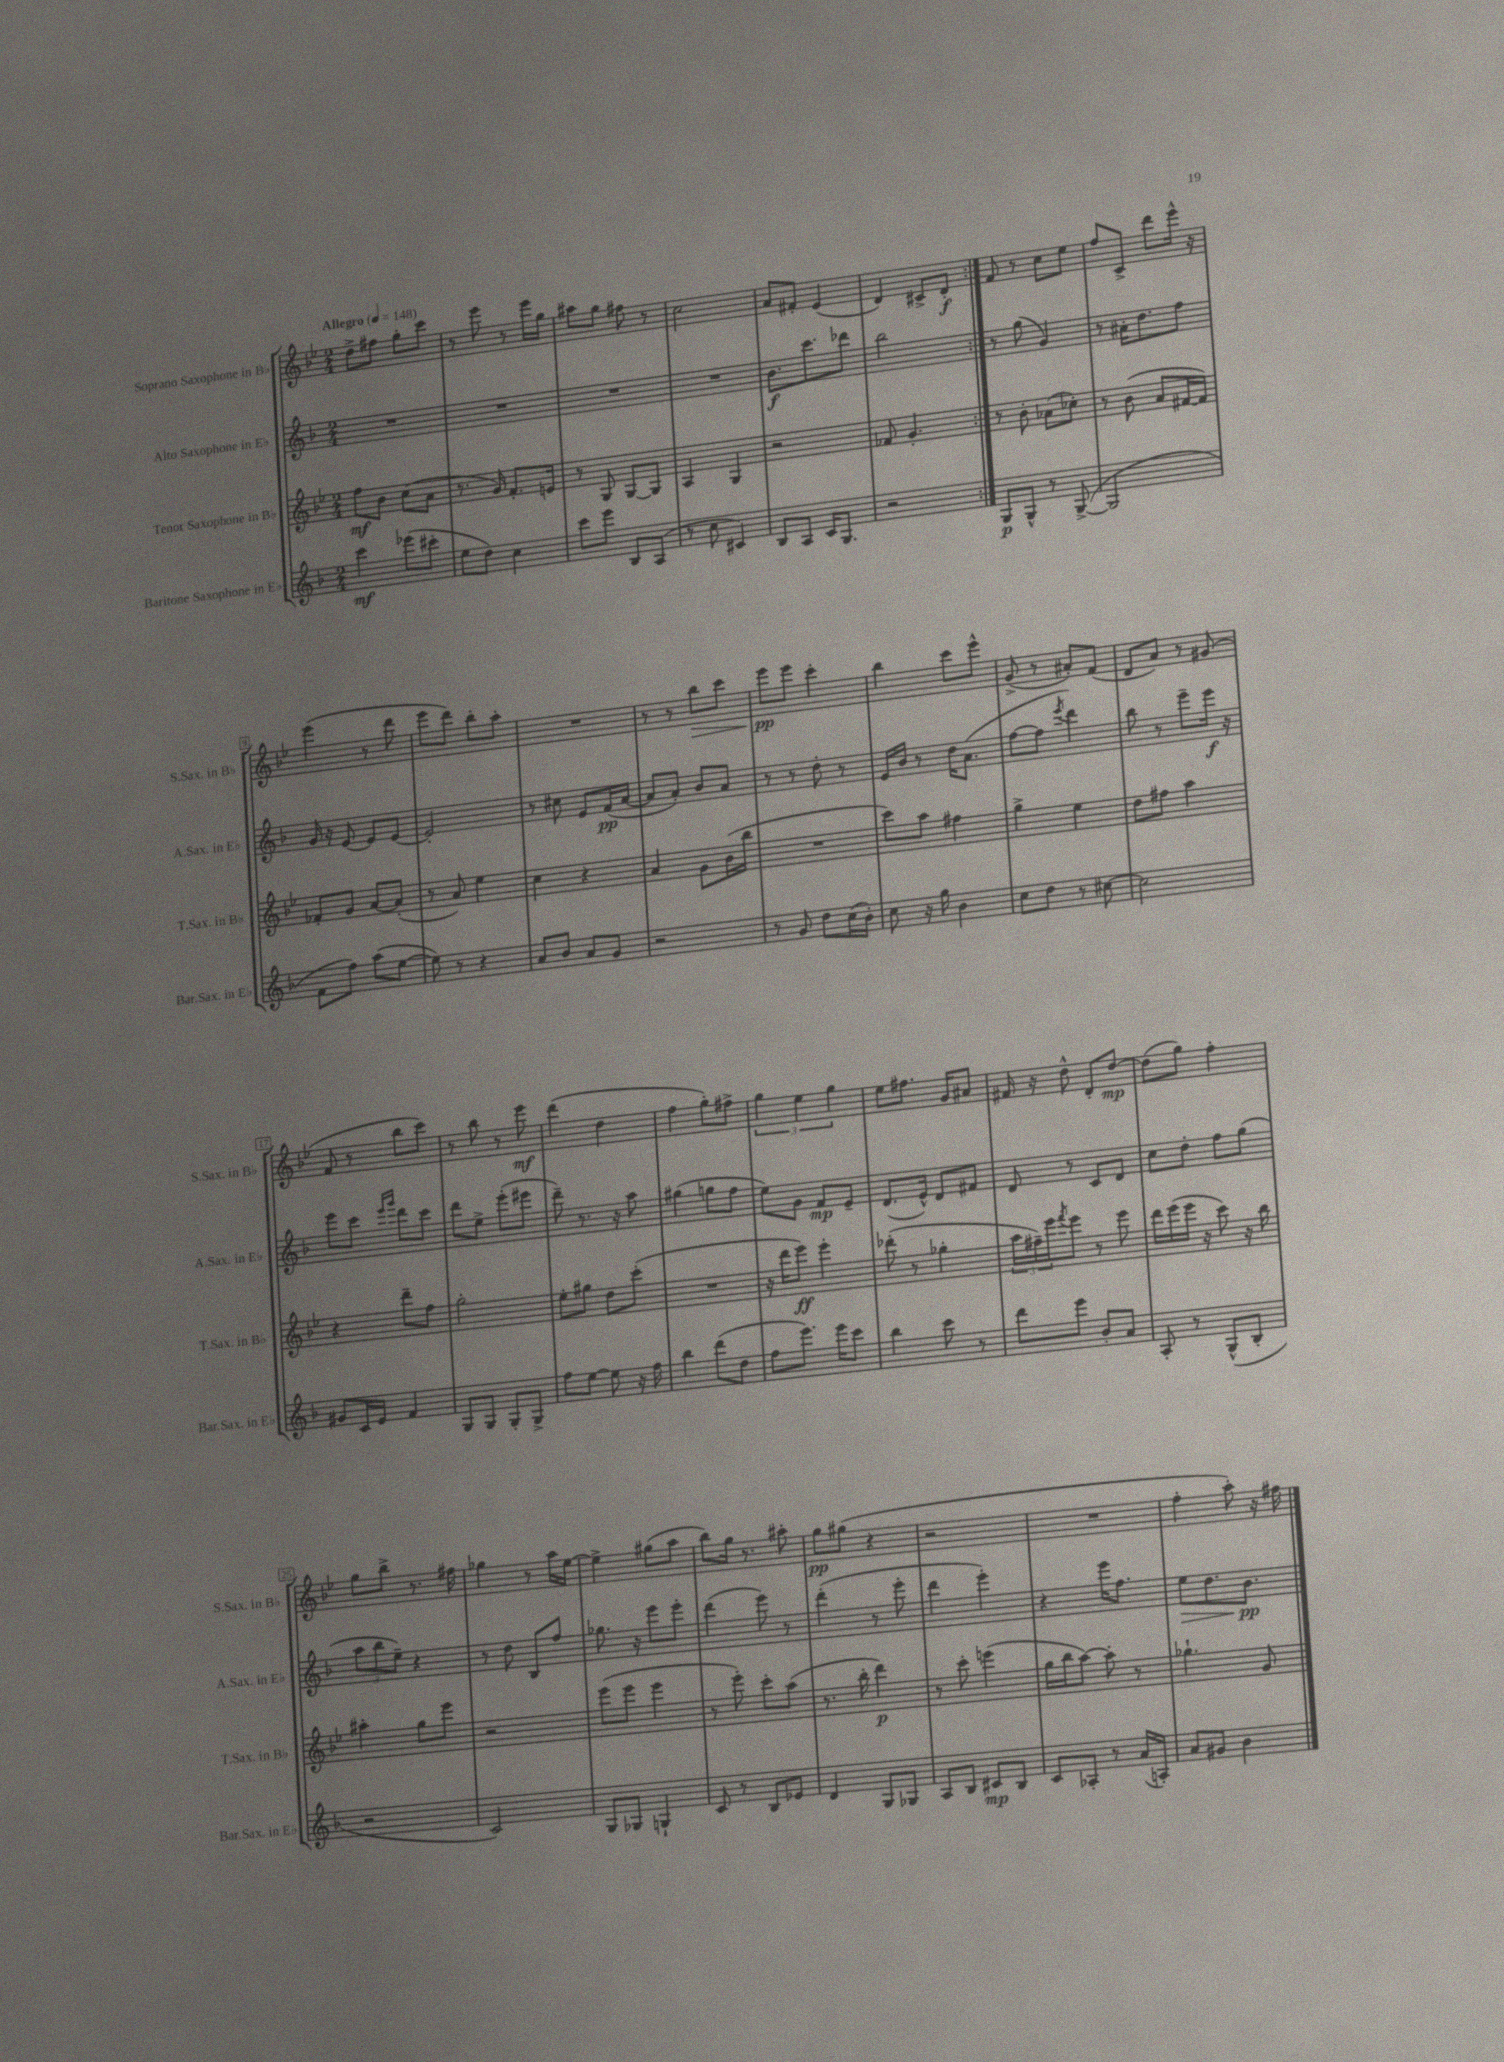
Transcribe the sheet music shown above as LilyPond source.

<<
\new StaffGroup <<
\new Staff = "s0" \with { instrumentName = "Soprano Saxophone in Bb" shortInstrumentName = "S.Sax. in Bb" } {
    \clef treble \key bes \major \numericTimeSignature \time 2/4 \tempo "Allegro" 4 = 148
    \repeat volta 2 { d''8-> fis''8 g''8-. c'''8 |
    r8 ees'''8 r8 ees'''16 g''16 |
    ais''8 g''8 fis''8 r8 |
    c''2 |
    a'8 fis'8-. ees'4( |
    d'4) cis'8-> d'8-.\f | }
    f'8 r8 c''8 ees''8 |
    f''8 c'8-> d'''8 ees'''16-^ r16 |
    ees'''4( r8 d'''8 |
    ees'''8 d'''8) bes''8-. a''8-. |
    R2 |
    r8 r8 bes''8\> c'''8 |
    ees'''8\pp\! ees'''8 c'''4-. |
    bes''4 c'''8 ees'''8-^ |
    g'8->( r8 ais'8-.) f'8( |
    d'8 a'8) r8 gis'8( |
    f'8 r8 bes''8 c'''8) |
    r8 bes''8 r8 ees'''8\mf |
    d'''4( d''4 |
    f''4 g''8-.) fis''8-> |
    \tuplet 3/2 { g''4 ees''4 g''4 } |
    ees''8 fis''8. g'16 ais'8 |
    fis'16 r16 d''8-^ d'8-. d''8~\mp |
    d''8( g''8) f''4-. |
    g''8 bes''8-> r8. fis''16 |
    ges''4 r8 a''16 ees''16~ |
    ees''4-> gis''8( a''8 |
    bes''8) g''16 r8. ais''8-. |
    g''8\pp gis''8( r4 |
    r2 |
    R2 |
    f''4-. a''8-.) r16 fis''16 \bar "|." |
}
\new Staff = "s1" \with { instrumentName = "Alto Saxophone in Eb" shortInstrumentName = "A.Sax. in Eb" } {
    \clef treble \key f \major \numericTimeSignature \time 2/4
    \repeat volta 2 { R2 |
    R2 |
    R2 |
    R2 |
    bes'8.\f c'''8. des'''8 |
    bes''2 | }
    r8 g''8( g'4) |
    r8 ais'16-. d''8. f''8 |
    g'16 r16 e'8~ e'8 e'8~ |
    e'2-. |
    r8 cis''8 e'8 f'16\pp( a'16~ |
    a'8 a'8-.) bes'8 a'8 |
    r8 r8 d''8-. r8 |
    e'16 bes'16 r8 d''16 a'8.( |
    f''8~ f''8 \acciaccatura { e'''8 } d'''4) |
    bes''8 r8 e'''8-- e'''16\f r16 |
    e'''8 c'''8 \grace { e'''16 g'''16 } d'''8 c'''8 |
    d'''8 e''8-> e'''8-.( eis'''8 |
    d'''8--) r8. r16 a''8 |
    gis''4( g''8 f''8 |
    e''8) g'8 f'8\mp e'8-- |
    d'8.( e'16-^) d'8 fis'8 |
    d'8 r8 c'8 d'8 |
    c''8 d''8-. f''8 g''8( |
    \tuplet 3/2 { a''8 bes''8 e''8--) } r4 |
    r8 d''8 bes8 f''8 |
    ges''8. r16 e'''8 e'''8-. |
    d'''4( e'''8) r8 |
    d'''4-.( r8 e'''8-. |
    d'''4 e'''4-.) |
    r4 e'''16 f''8. |
    e''8\> d''8. bes'8.\pp\! \bar "|." |
}
\new Staff = "s2" \with { instrumentName = "Tenor Saxophone in Bb" shortInstrumentName = "T.Sax. in Bb" } {
    \clef treble \key bes \major \numericTimeSignature \time 2/4
    \repeat volta 2 { f''8\mf bes'8 c''8( a'8 |
    r8. g'16) f'8.-. e'16 |
    r8 g8 g8~ g8 |
    a4 g4 |
    r2 |
    fes'8 g'4.-. | }
    r8 bes'8-. aes'8( ces''8-.) |
    r8 bes'8( a'8 fis'16~ fis'16) |
    fes'8-. g'8 a'8~ a'8-.( |
    r8 a'8) ees''4 |
    c''4 r4 |
    a'4 g'8 bes'16( bes''16 |
    R2 |
    c'''8) a''8 fis''4 |
    g''4-> ees''4 |
    d''8 fis''8 a''4 |
    r4 d'''8-- f''8 |
    g''2-. |
    ees''8-. gis''8 d''8 c'''8-.( |
    R2 |
    r16 d'''16 ees'''8\ff) ees'''4-. |
    des'''8-.( r8 ges''4-. |
    \tuplet 3/2 { a''16 fis''16--) ees'''16 } \acciaccatura { f'''8 } ees'''8 r8 ees'''8 |
    d'''16 ees'''16( ees'''16 r16 c'''8) r16 bes''16 |
    ais''4-. g''8 ees'''8 |
    r2 |
    ees'''8( ees'''8 ees'''4 |
    r8 ees'''8-.) c'''8-. a''8( |
    r8. bes''16-. d'''4\p) |
    r8 c'''8-. e'''4( |
    g''16 bes''16 a''8~) a''8-. r8 |
    ges''4.-! g'8 \bar "|." |
}
\new Staff = "s3" \with { instrumentName = "Baritone Saxophone in Eb" shortInstrumentName = "Bar.Sax. in Eb" } {
    \clef treble \key f \major \numericTimeSignature \time 2/4
    \repeat volta 2 { c'''4\mf ees'''8( cis'''8-. |
    e''8 d''8) c''4 |
    c'''8 e'''8 bes8 a8( |
    r8 c''8 cis'4) |
    bes8 a8 c'16 g8. |
    r2 | }
    g8\p g8-^ r8 g8~->( |
    g2 |
    f'8 f''8) a''8( e''8~ |
    e''8) r8 r4 |
    a'8 bes'8 a'8 g'8 |
    r2 |
    r8 g'8 d''8 c''16( bes'16-.) |
    c''8 r16 g''16 bes'4 |
    c''8 d''8 r8 cis''8~ |
    cis''2 |
    gis'8 c'16 e'16 f'4 |
    g8 g8 g8-. g8-> |
    f''8 e''8~ e''8 r16 f''16 |
    bes''4 d'''8( d''8 |
    f''8 e'''8.) e'''16 c'''8 |
    bes''4 c'''8 r8 |
    d'''8 e'''8 bes'8-. a'8 |
    a8-. r8 g8-^( bes8-. |
    r2 |
    c'2) |
    g8 ges8 g4-! |
    c'8 r8 bes8 ees'8 |
    d'4 g8 ges8 |
    a8 bes8 cis'8\mp bes8 |
    c'8 aes8-. r8 a'16( a16-.) |
    a'8 gis'8 bes'4 \bar "|." |
}
>>
>>
\layout { \context { \Score \override BarNumber.stencil = #(make-stencil-boxer 0.1 0.3 ly:text-interface::print) } }
